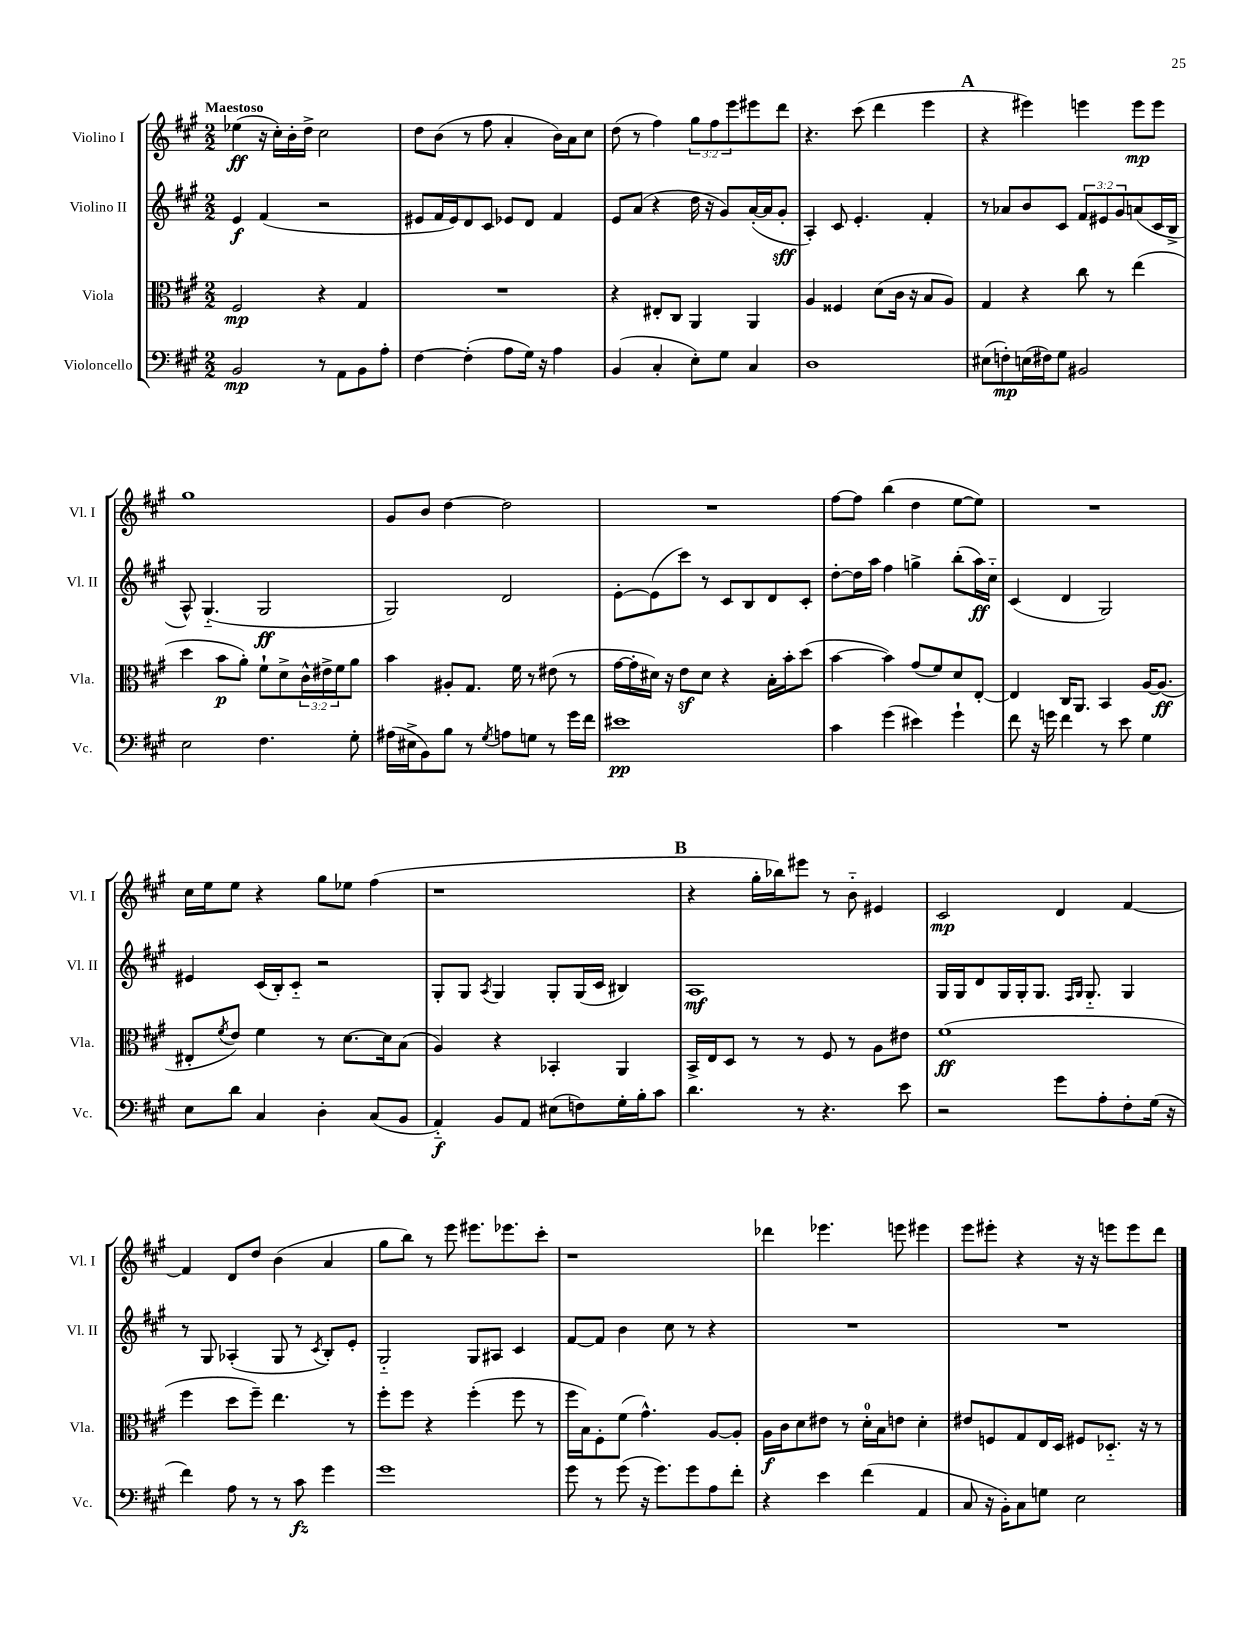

**kern	**kern	**kern	**kern
*staff4	*staff3	*staff2	*staff1
*clefF4	*clefC3	*clefG2	*clefG2
*k[f#c#g#]	*k[f#c#g#]	*k[f#c#g#]	*k[f#c#g#]
*M2/2	*M2/2	*M2/2	*M2/2
2BB	2F#	4e	(4ee-
.	.	(4f#	16r
.	.	.	16cc#')
.	.	.	16b'
.	.	.	16dd^
8r	4r	2r	2cc#
8AA	.	.	.
8BB	4G#	.	.
8A'	.	.	.
=	=	=	=
[4F#	1r	8e#	8dd
.	.	16f#	(8b
.	.	16e#)	.
(4F#']	.	8d	8r
.	.	8c#	8ff#
8A	.	8e-	4a'
16G#)	.	8d	.
16r	.	.	.
4A	.	4f#	16b)
.	.	.	16a
.	.	.	8cc#
=	=	=	=
(4BB	4r	8e	(8dd
.	.	(8a	8r
4C#'	8E#'	4r	4ff#)
.	8C#	.	.
8E')	4AA	16dd	12gg#
.	.	16r	.
.	.	.	12ff#
8G#	.	8g#)	.
.	.	.	12eee
4C#	4AA	([16a'	8eee#
.	.	16a]	.
.	.	8g#'	8ddd
=	=	=	=
1D	4A	4A')	4.r
.	4F##	8c#	.
.	.	4.e'	(8ccc#
.	(8d	.	4ddd
.	16c#	.	.
.	16r	.	.
.	8B	4f#'	4eee
.	8A)	.	.
=	=	=	=
(8E#	4G#	8r	4r
8F')	.	8a-	.
(16E	4r	8b	4eee#)
16F#)	.	.	.
8G#	.	8c#	.
2BB#	8cc#	12f#	4eee
.	.	12e#	.
.	8r	.	.
.	.	12g#	.
.	(4ee	(8a	8eee
.	.	16c#	8eee
.	.	16B^	.
=	=	=	=
2E	4dd	8A^^)	1gg#
.	.	(4.G#'~	.
.	8b	.	.
.	8a')	.	.
4.F#	8f#`	2G#	.
.	8d^	.	.
.	24c#^^	.	.
.	24e#^	.	.
.	24f#	.	.
8G#'	8a	.	.
=	=	=	=
(16A#	4b	2G#)	8g#
16E#^	.	.	.
8BB)	.	.	8b
8B	8A#'	.	[4dd
8r	8.G#	.	.
8qG#	.	.	.
8A	.	2d	2dd]
.	16f#	.	.
8G	8r	.	.
8r	(8e#	.	.
16g#	8r	.	.
16f#	.	.	.
=	=	=	=
1e#	[16g#	[8e'	1r
.	16g#']	.	.
.	16d#)	(8e]	.
.	16r	.	.
.	8e	8ccc#)	.
.	8d#	8r	.
.	4r	8c#	.
.	.	8B	.
.	16B'	8d	.
.	16b'	.	.
.	(8dd	8c#'	.
=	=	=	=
4c#	[4b	[8dd'	[8ff#
.	.	16dd]	8ff#]
.	.	16aa	.
(4g#	4b])	4ff#	(4bb
4e#)	(8g#	4gg^	4dd
.	8f#)	.	.
4g#`	8d	(8bb'	[8ee
.	[8E'	16aa)	8ee])
.	.	16cc#'~	.
=	=	=	=
8f#	4E]	(4c#	1r
16r	.	.	.
16g	.	.	.
4f#	16C#	4d	.
.	8.AA	.	.
8r	4BB	2G#)	.
8e	.	.	.
4G#	[16A	.	.
.	(8.A]	.	.
=	=	=	=
8E	8E#'	4e#	16cc#
.	.	.	16ee
.	8qf#	.	.
8d	8e)	.	8ee
4C#	4f#	(16c#	4r
.	.	16B')	.
.	.	8c#'~	.
4D'	8r	2r	8gg#
.	[8.d	.	8ee-
(8C#	.	.	(4ff#
.	16d]	.	.
8BB	(8B	.	.
=	=	=	=
4AA'~)	4A)	8G#'	1r
.	.	8G#	.
.	.	8qA	.
8BB	4r	4G#	.
8AA	.	.	.
(8E#	4BB-'	8G#'	.
8F)	.	(16G#	.
.	.	16c#	.
16G#'	4AA	4B#)	.
16B'	.	.	.
8c#	.	.	.
=	=	=	=
4.d	16BB^	1A	4r
.	16E	.	.
.	8D	.	.
.	8r	.	16gg#'
.	.	.	16bb-)
8r	8r	.	8eee#
4.r	8F#	.	8r
.	8r	.	8b'~
.	8A	.	4e#
8e	8e#	.	.
=	=	=	=
2r	(1f#	16G#	2c#
.	.	16G#	.
.	.	8d	.
.	.	16G#	.
.	.	16G#'	.
.	.	8.G#	.
8g#	.	.	4d
.	.	16qqF#	.
.	.	16qqG#	.
.	.	8.G#'~	.
8A'	.	.	.
8F#'	.	4G#	[4f#
(16G#	.	.	.
16r	.	.	.
=	=	=	=
4f#)	4ff#	8r	4f#]
.	.	8G#	.
8A	8dd	(4A-'	8d
8r	8ff#~)	.	8dd
8r	4.ee	8G#	(4b
8c#	.	8r	.
.	.	8qc#	.
4g#	.	8B')	4a
.	8r	8e'	.
=	=	=	=
1g#	8ff#'	2G#'~	8gg#
.	8ff#	.	8bb)
.	4r	.	8r
.	.	.	8eee
.	(4ff#'	8G#	8.eee#
.	.	8A#	.
.	.	.	8.eee-
.	8ff#	4c#	.
.	8r	.	8ccc#'
=	=	=	=
8g#	16ff#	[8f#	1r
.	16B)	.	.
8r	8F#'	8f#]	.
(8g#	(8f#	4b	.
16r	4.g#^^)	.	.
8.g#)	.	.	.
.	.	8cc#	.
8g#	.	8r	.
8A	[8A	4r	.
8f#'	8A']	.	.
=	=	=	=
4r	16A	1r	4ddd-
.	16c#	.	.
.	8d	.	.
4e	8e#	.	4.eee-
.	8r	.	.
(4f#	16d'	.	.
.	16B	.	.
.	8e	.	8eee
4AA	4d'	.	4eee#
=	=	=	=
8C#	8e#	1r	8eee
16r	8F	.	8eee#'
16BB')	.	.	.
8C#	8G#	.	4r
8G	16E	.	.
.	16D	.	.
2E	8F#	.	16r
.	.	.	16r
.	8.D-'~	.	8eee
.	.	.	8eee
.	16r	.	.
.	8r	.	8ddd
==	==	==	==
*-	*-	*-	*-
